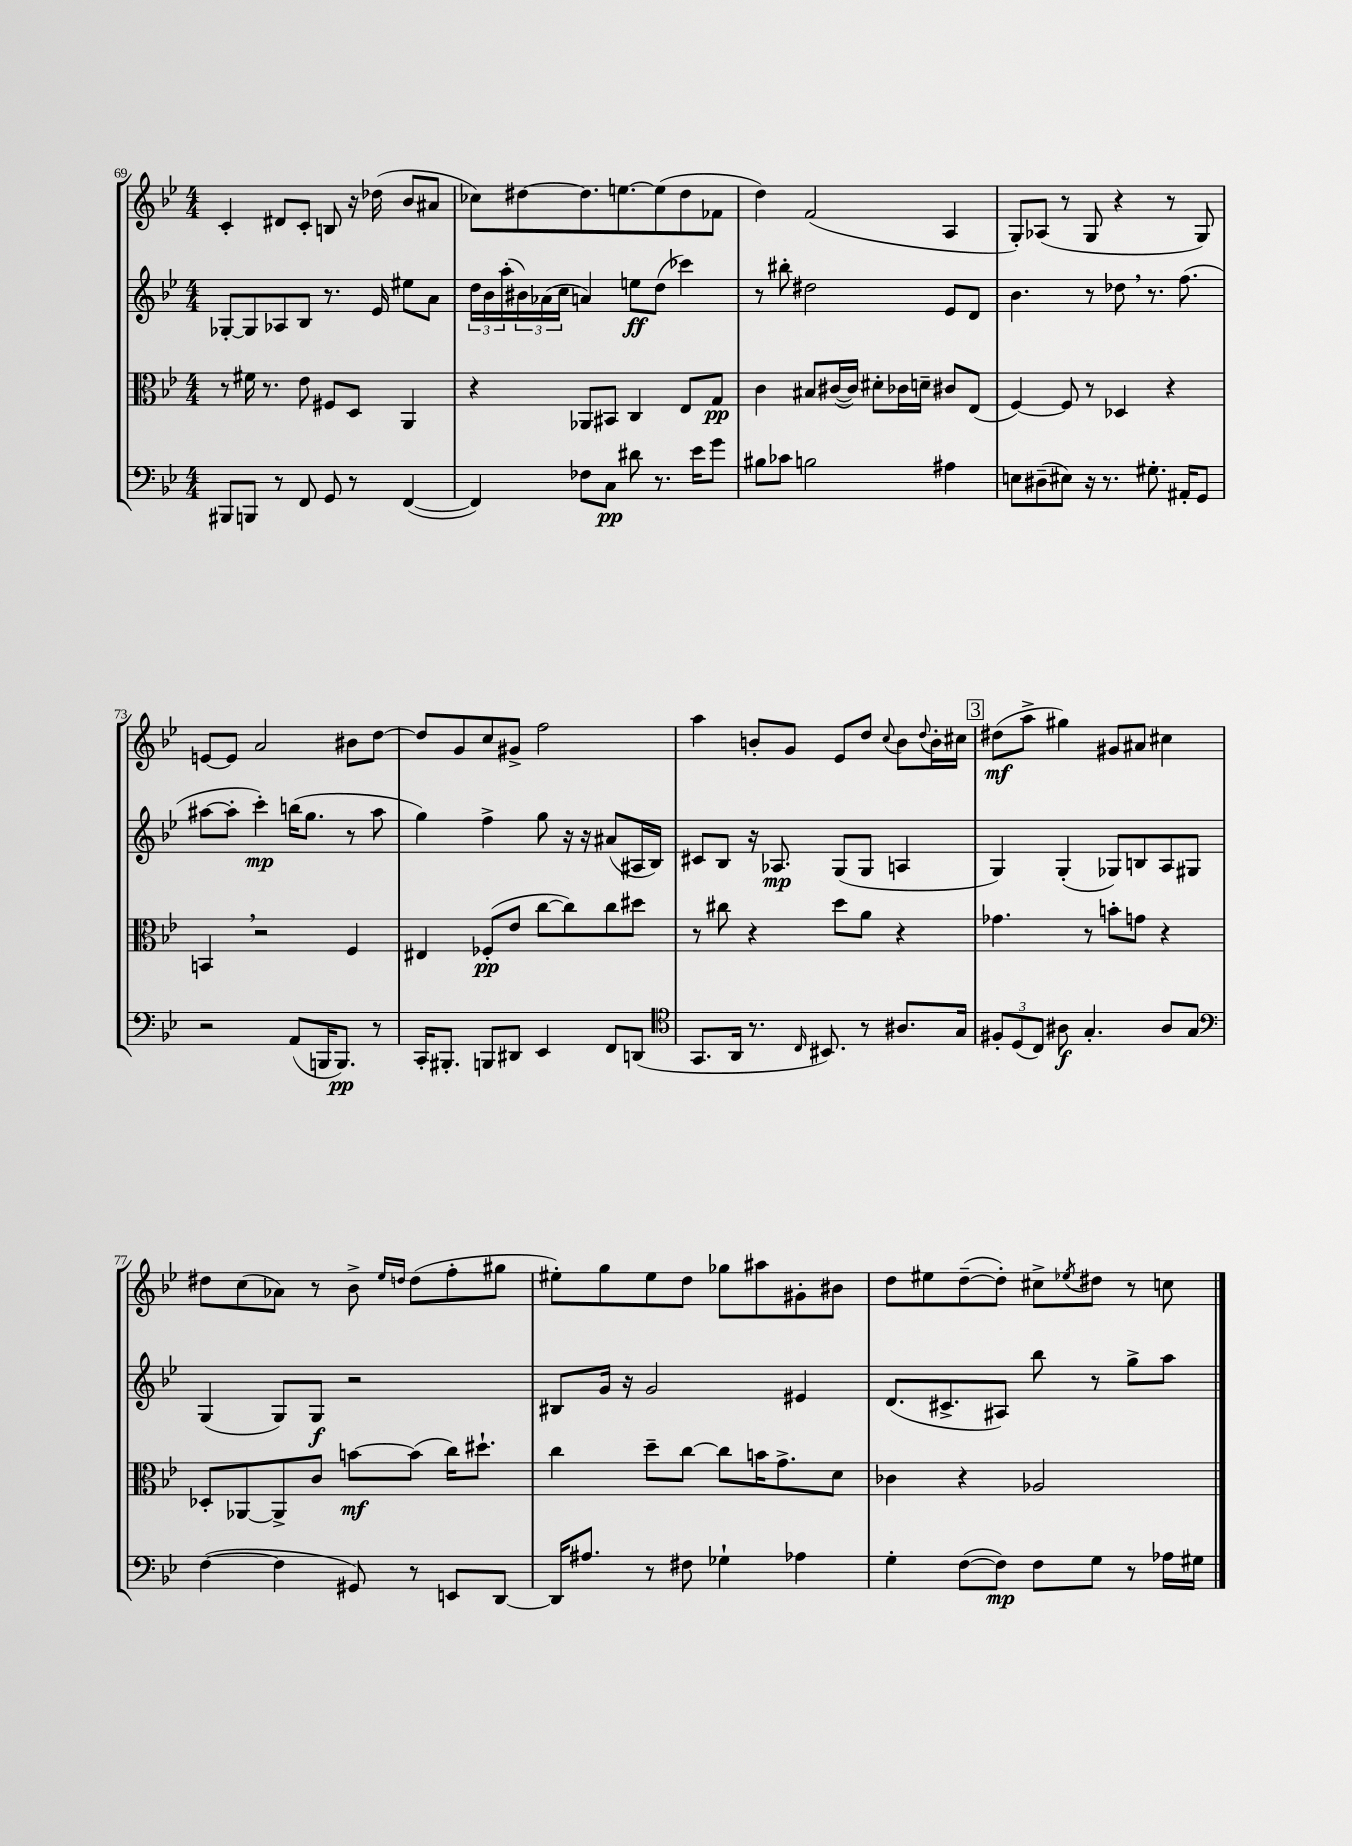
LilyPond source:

<<
\new StaffGroup <<
\new Staff = "s0" {
    \clef treble \key bes \major \numericTimeSignature \time 4/4
    c'4-. dis'8 c'8-. b8 r16 des''16( bes'8 ais'8 |
    ces''8) dis''8~ dis''8. e''8.~ e''8( dis''8 fes'8 |
    d''4) f'2( a4 |
    g8-.) aes8( r8 g8 r4 r8 g8) |
    e'8~ e'8 a'2 bis'8 d''8~ |
    d''8 g'8 c''8 gis'8-> f''2 |
    a''4 b'8-. g'8 ees'8 d''8 \appoggiatura { c''8 } b'8 \appoggiatura { d''8 } b'16-. cis''16 |
    \mark \markup { \box "3" } dis''8\mf( a''8-> gis''4) gis'8 ais'8 cis''4 |
    dis''8 c''8( aes'8) r8 bes'8-> \grace { ees''16 d''16 } d''8( f''8-. gis''8 |
    eis''8-.) g''8 eis''8 d''8 ges''8 ais''8 gis'8-. bis'8 |
    d''8 eis''8 d''8~--( d''8-.) cis''8-> \acciaccatura { ees''8 } dis''8 r8 c''8 \bar "|." |
}
\new Staff = "s1" {
    \clef treble \key bes \major \numericTimeSignature \time 4/4
    ges8~-. ges8 aes8 bes8 r8. ees'16 eis''8 a'8 |
    \tuplet 3/2 { d''16 bes'16 a''16-.( } \tuplet 3/2 { bis'16) aes'16( c''16 } a'4) e''8\ff d''8( ces'''4) |
    r8 bis''8-. dis''2 ees'8 d'8 |
    bes'4. r8 des''8 \breathe r8. f''8.( |
    ais''8~ ais''8-. c'''4-.\mp) b''16( g''8. r8 ais''8 |
    g''4) f''4-> g''8 r16 r16 ais'8( ais16 bes16) |
    cis'8 bes8 r16 aes8.\mp g8( g8 a4 |
    \mark \markup { \box "3" } g4) g4-.( ges8) b8 a8 gis8 |
    g4( g8) g8\f r2 |
    bis8 g'16 r16 g'2 eis'4 |
    d'8.( cis'8.-> ais8) bes''8 r8 g''8-> a''8 \bar "|." |
}
\new Staff = "s2" {
    \clef alto \key bes \major \numericTimeSignature \time 4/4
    r8 fis'16 r8. ees'8 fis8 d8 a,4 |
    r4 aes,8 bis,8 c4 ees8 g8\pp |
    c'4 bis8 cis'16~( cis'16) dis'8-. ces'16 d'16-- cis'8 ees8( |
    f4~) f8 r8 des4 r4 |
    b,4 \breathe r2 f4 |
    eis4 fes8-.\pp( ees'8 c''8~ c''8) c''8 dis''8 |
    r8 cis''8 r4 d''8 a'8 r4 |
    \mark \markup { \box "3" } ges'4. r8 b'8-. g'8 r4 |
    des8-. aes,8~ aes,8-> c'8 b'8~\mf b'8( c''16) dis''8.-! |
    c''4 d''8-- c''8~ c''8 b'16 g'8.-> d'8 |
    ces'4 r4 aes2 \bar "|." |
}
\new Staff = "s3" {
    \clef bass \key bes \major \numericTimeSignature \time 4/4
    bis,,8 b,,8 r8 f,8 g,8 r8 f,4~( |
    f,4) fes8 c8\pp dis'8 r8. ees'16 g'8 |
    bis8 ces'8 b2 ais4 |
    e8 dis8--( eis8) r16 r8. gis8.-. ais,16-. g,8 |
    r2 a,8( b,,16 b,,8.\pp) r8 |
    c,16-. bis,,8.-. b,,8 dis,8 ees,4 f,8 d,8( |
    \clef tenor g,8. a,16 r8. \grace { c16 } bis,8.) r8 ais8. g16 |
    \mark \markup { \box "3" } \tuplet 3/2 { fis8-. d8( c8) } ais8\f g4.-. ais8 g8 |
    \clef bass f4~( f4 gis,8) r8 e,8 d,8~ |
    d,16 ais8. r8 fis8 ges4-! aes4 |
    g4-. f8~( f8\mp) f8 g8 r8 aes16 gis16 \bar "|." |
}
>>
>>
\layout { \context { \Score currentBarNumber = #69 } }
